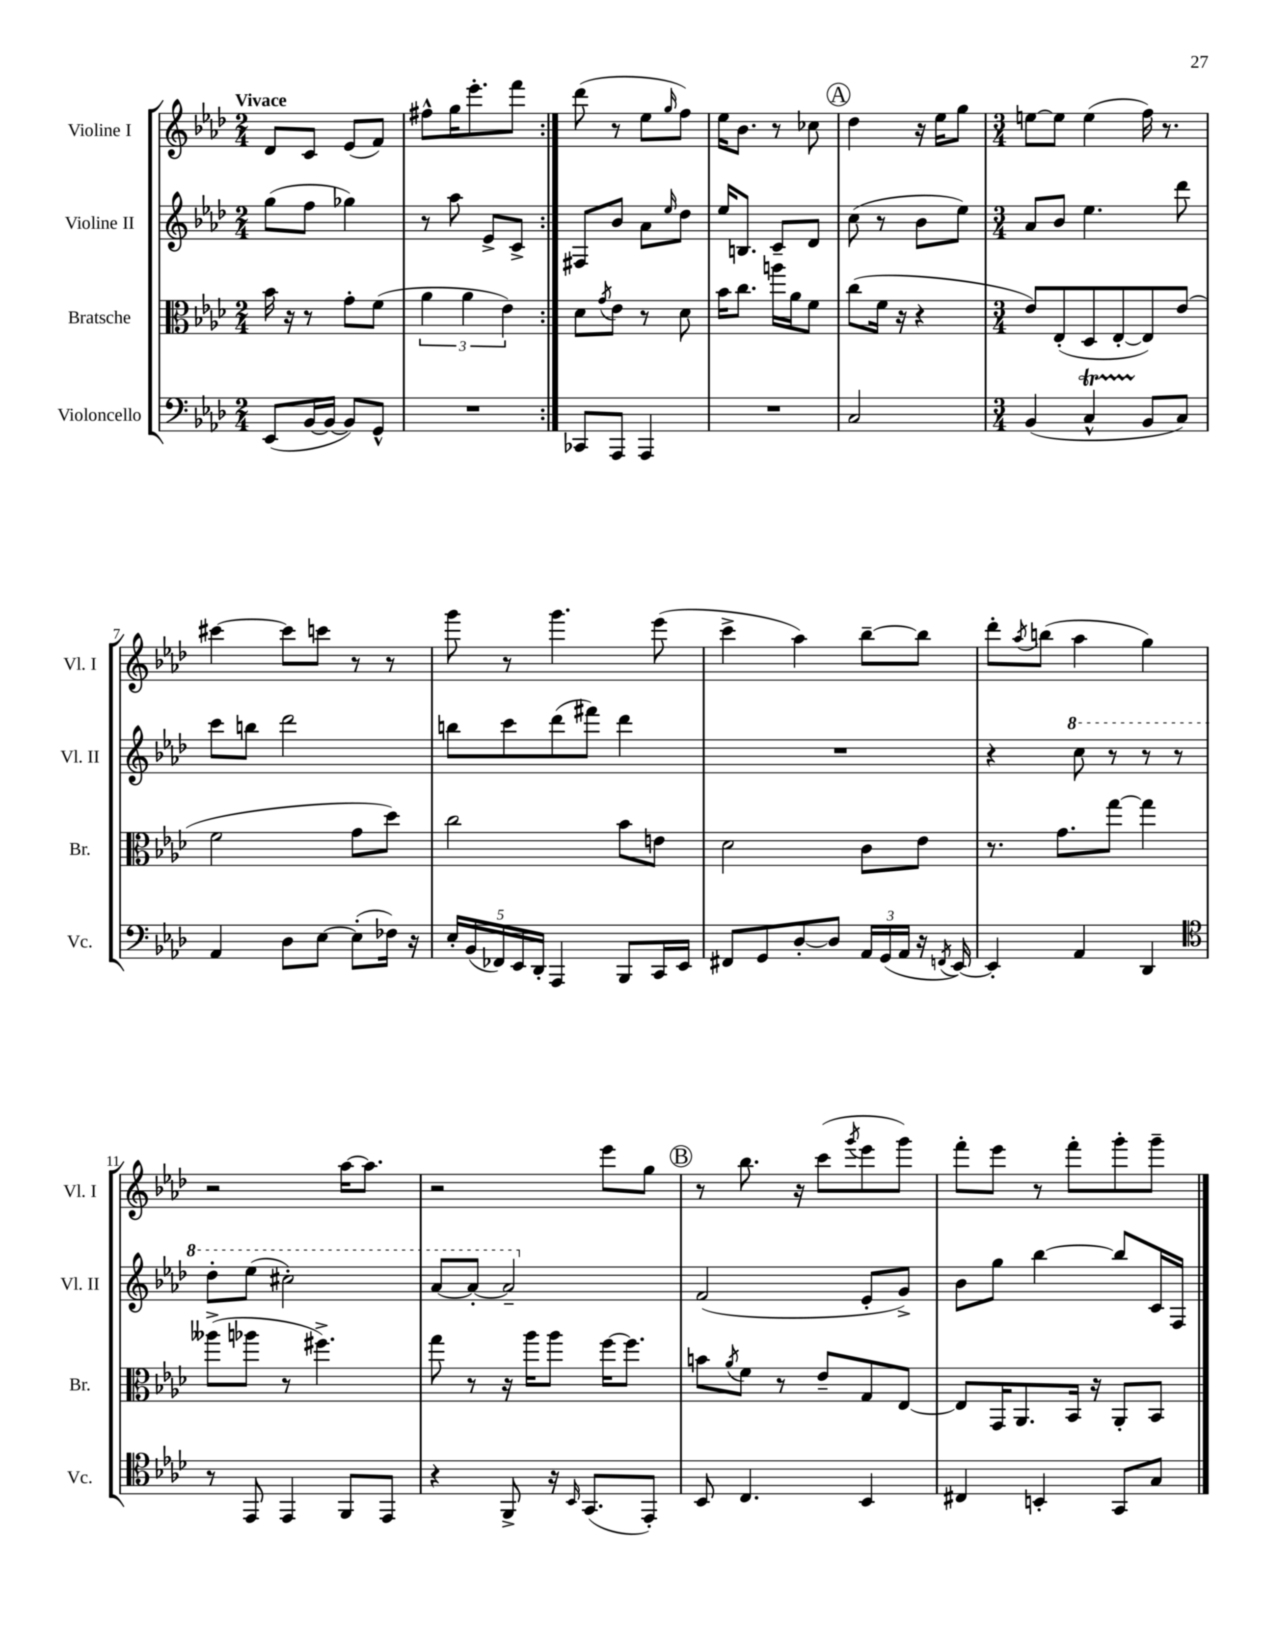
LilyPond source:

<<
\new StaffGroup <<
\new Staff = "s0" \with { instrumentName = "Violine I" shortInstrumentName = "Vl. I" } {
    \clef treble \key aes \major \numericTimeSignature \time 2/4 \tempo "Vivace"
    \repeat volta 2 { des'8 c'8 ees'8( f'8) |
    fis''8-^ g''16 ees'''8.-. f'''8 | }
    des'''8( r8 ees''8 \grace { g''16 } f''8) |
    ees''16 bes'8. r8 ces''8 |
    \mark \markup { \circle "A" } des''4 r16 ees''16 g''8 |
    \numericTimeSignature \time 3/4 e''8~ e''8 e''4( f''16) r8. |
    cis'''4~ cis'''8 c'''8 r8 r8 |
    g'''8 r8 g'''4. ees'''8( |
    c'''4-> aes''4) bes''8~-- bes''8 |
    des'''8-. \acciaccatura { aes''8 } b''8( aes''4 g''4) |
    r2 aes''16~ aes''8. |
    r2 ees'''8 g''8 |
    \mark \markup { \circle "B" } r8 bes''8. r16 c'''8( \acciaccatura { g'''8 } ees'''8 g'''8) |
    f'''8-. ees'''8 r8 f'''8-. g'''8-. g'''8-- \bar "|." |
}
\new Staff = "s1" \with { instrumentName = "Violine II" shortInstrumentName = "Vl. II" } {
    \clef treble \key aes \major \numericTimeSignature \time 2/4
    \repeat volta 2 { g''8( f''8 ges''4) |
    r8 aes''8 ees'8-> c'8-> | }
    fis8 bes'8 aes'8 \grace { ees''16 } des''8 |
    ees''16 b8. c'8-- des'8 |
    \mark \markup { \circle "A" } c''8( r8 bes'8 ees''8) |
    \numericTimeSignature \time 3/4 aes'8 bes'8 ees''4. des'''8 |
    c'''8 b''8 des'''2 |
    b''8 c'''8 des'''8( fis'''8) des'''4 |
    R2. |
    r4 \ottava #1 c'''8 r8 r8 r8 |
    des'''8-. ees'''8( cis'''2-.) |
    aes''8~ aes''8~-. aes''2-- \ottava #0 |
    \mark \markup { \circle "B" } f'2( ees'8-. g'8->) |
    bes'8 g''8 bes''4~ bes''8 c'16 f16 \bar "|." |
}
\new Staff = "s2" \with { instrumentName = "Bratsche" shortInstrumentName = "Br." } {
    \clef alto \key aes \major \numericTimeSignature \time 2/4
    \repeat volta 2 { bes'16 r16 r8 g'8-. f'8( |
    \tuplet 3/2 { aes'4 aes'4 ees'4) } | }
    des'8 \acciaccatura { g'8 } ees'8 r8 des'8 |
    bes'16 c''8. a''16 aes'16 f'8 |
    \mark \markup { \circle "A" } c''8( f'16 r16 r4 |
    \numericTimeSignature \time 3/4 ees'8) ees8-.( des8 ees8~-. ees8) ees'8( |
    f'2 g'8 des''8) |
    c''2 bes'8 e'8 |
    des'2 c'8 ees'8 |
    r8. g'8. g''8~ g''4 |
    aeses''8->( aes''8 r8 fis''4.->) |
    g''8 r8 r16 aes''16 aes''8 f''16~ f''8. |
    \mark \markup { \circle "B" } b'8 \acciaccatura { aes'8 } f'8 r8 ees'8-- g8 ees8~ |
    ees8 g,16 aes,8. bes,16 r16 aes,8-. bes,8 \bar "|." |
}
\new Staff = "s3" \with { instrumentName = "Violoncello" shortInstrumentName = "Vc." } {
    \clef bass \key aes \major \numericTimeSignature \time 2/4
    \repeat volta 2 { ees,8( bes,16~ bes,16~ bes,8) g,8-^ |
    R2 | }
    ces,8 aes,,8 aes,,4 |
    R2 |
    \mark \markup { \circle "A" } c2 |
    \numericTimeSignature \time 3/4 bes,4( c4-^\startTrillSpan bes,8\stopTrillSpan c8) |
    aes,4 des8 ees8~ ees8-.( fes16) r16 |
    \tuplet 5/4 { ees16-. bes,16( fes,16) ees,16 des,16-. } aes,,4 bes,,8 c,16 ees,16 |
    fis,8 g,8 des8~-. des8 \tuplet 3/2 { aes,16 g,16( aes,16 } r16 \acciaccatura { f,8 } ees,16~) |
    ees,4-. aes,4 des,4 |
    \clef tenor r8 ees,8 ees,4 f,8 ees,8 |
    r4 f,8-> r16 \grace { bes,16 } g,8.( ees,8-.) |
    \mark \markup { \circle "B" } bes,8 c4. bes,4 |
    cis4 b,4-. g,8 g8 \bar "|." |
}
>>
>>
